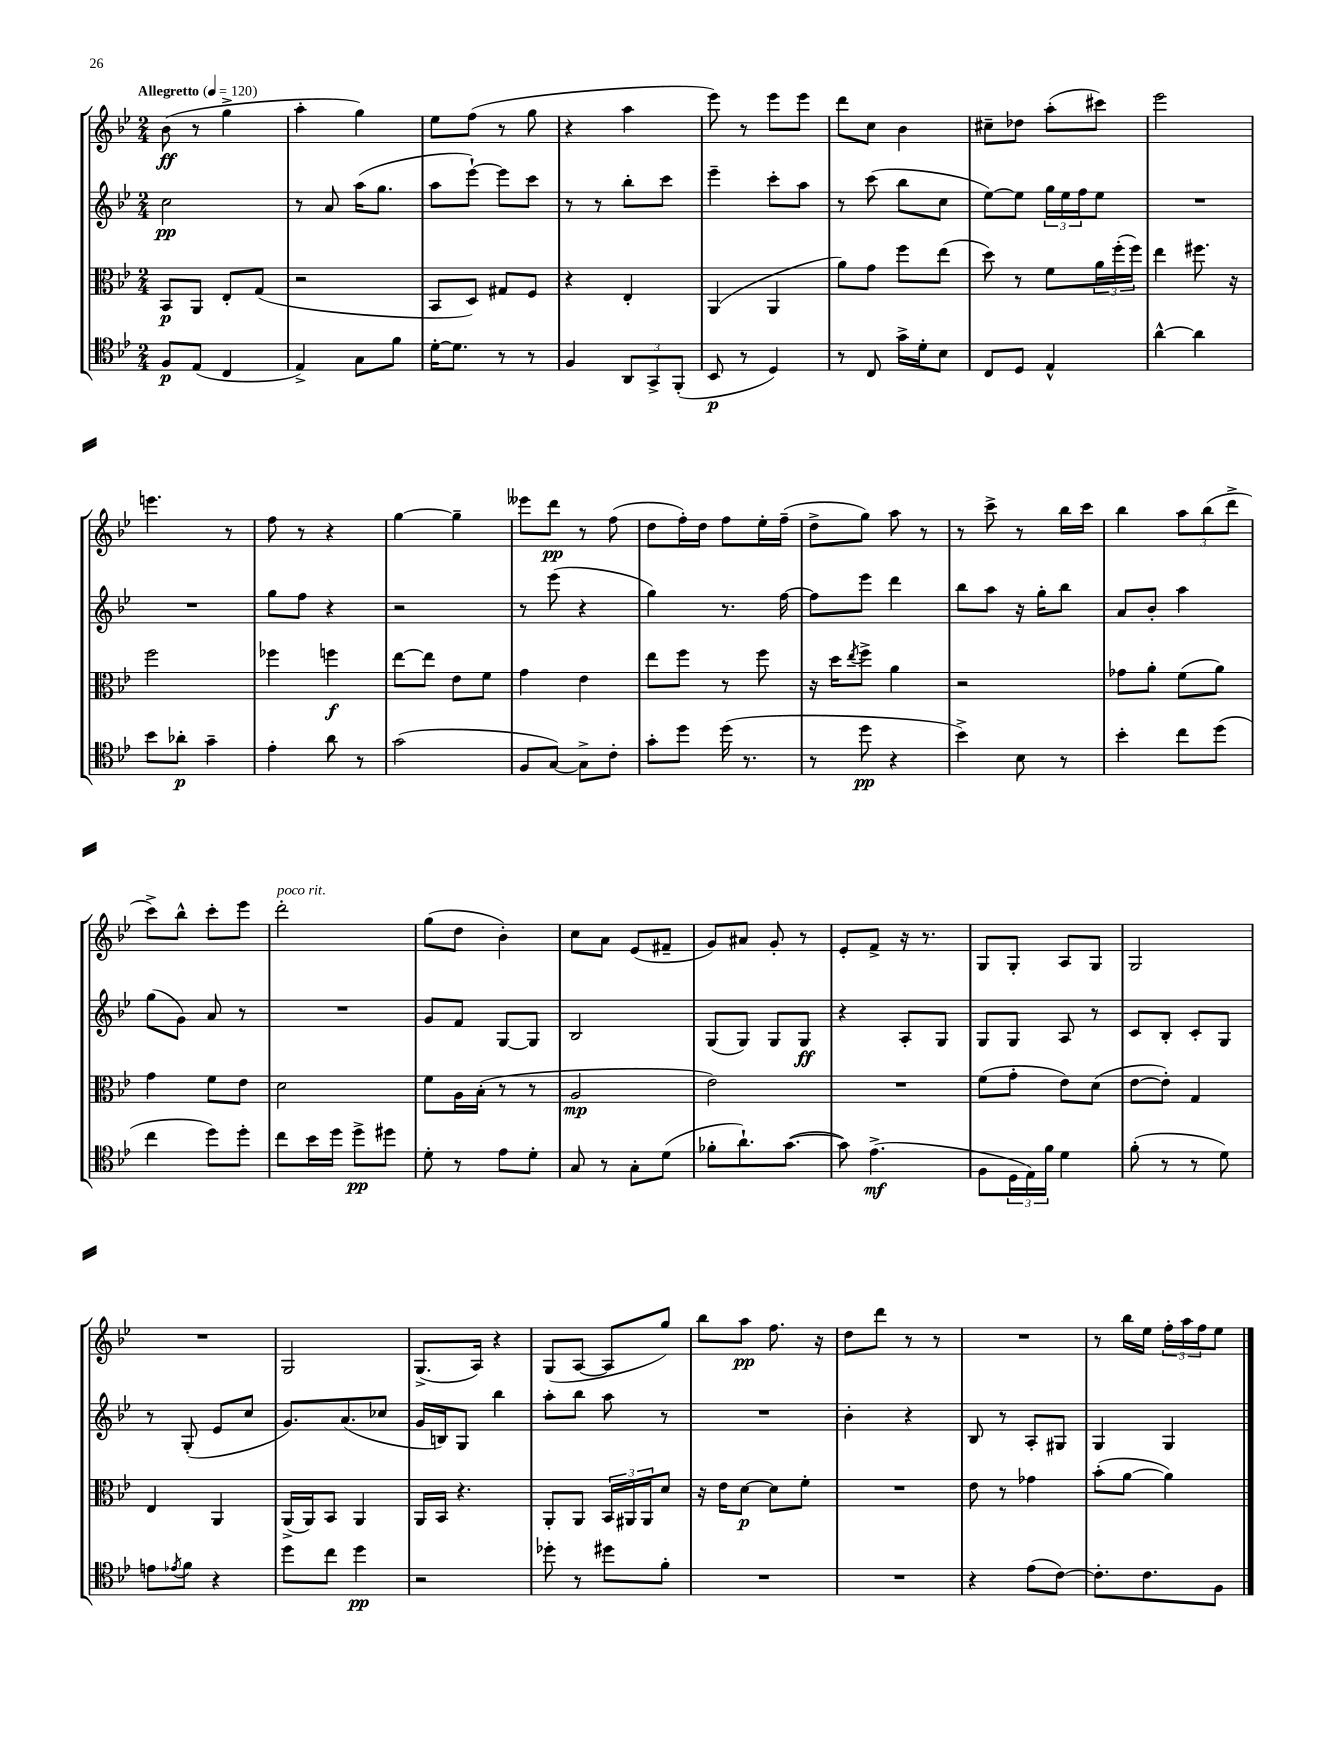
<<
\new StaffGroup <<
\new Staff = "s0" {
    \clef treble \key bes \major \numericTimeSignature \time 2/4 \tempo "Allegretto" 4 = 120
    bes'8\ff( r8 g''4-> |
    a''4-. g''4) |
    ees''8 f''8( r8 g''8 |
    r4 a''4 |
    ees'''8) r8 ees'''8 ees'''8 |
    d'''8 c''8 bes'4 |
    cis''8-- des''8 a''8-.( cis'''8) |
    ees'''2 |
    e'''4. r8 |
    f''8 r8 r4 |
    g''4~ g''4-- |
    eeses'''8 d'''8\pp r8 f''8( |
    d''8 f''16-.) d''16 f''8 ees''16-. f''16--( |
    d''8-> g''8) a''8 r8 |
    r8 c'''8-> r8 bes''16 c'''16 |
    bes''4 \tuplet 3/2 { a''8 bes''8( d'''8-> } |
    c'''8->) bes''8-^ c'''8-. ees'''8 |
    d'''2-.^\markup { \italic "poco rit." } |
    g''8( d''8 bes'4-.) |
    c''8 a'8 ees'8( fis'8-- |
    g'8) ais'8 g'8-. r8 |
    ees'8-. f'8-> r16 r8. |
    g8 g8-. a8 g8 |
    g2 |
    R2 |
    g2 |
    g8.->( a16) r4 |
    g8( a8~ a8 g''8) |
    bes''8 a''8\pp f''8. r16 |
    d''8 d'''8 r8 r8 |
    R2 |
    r8 bes''16 ees''16 \tuplet 3/2 { f''16-. a''16 f''16 } ees''8 \bar "|." |
}
\new Staff = "s1" {
    \clef treble \key bes \major \numericTimeSignature \time 2/4
    c''2\pp |
    r8 a'8 a''16( g''8. |
    a''8 ees'''8~-!) ees'''8 c'''8 |
    r8 r8 bes''8-. c'''8 |
    ees'''4-- c'''8-. a''8 |
    r8 c'''8( bes''8 c''8 |
    ees''8~) ees''8 \tuplet 3/2 { g''16 ees''16 f''16 } ees''8 |
    R2 |
    R2 |
    g''8 f''8 r4 |
    r2 |
    r8 ees'''8( r4 |
    g''4) r8. f''16~ |
    f''8 ees'''8 d'''4 |
    bes''8 a''8 r16 g''16-. bes''8 |
    a'8 bes'8-. a''4 |
    g''8( g'8) a'8 r8 |
    R2 |
    g'8 f'8 g8~ g8 |
    bes2 |
    g8( g8) g8 g8\ff |
    r4 a8-. g8 |
    g8 g8 a8 r8 |
    c'8 bes8-. c'8-. g8 |
    r8 g8-.( ees'8 c''8 |
    g'8.) a'8.( ces''8 |
    g'16 b16) g8 bes''4 |
    a''8-. bes''8 a''8 r8 |
    R2 |
    bes'4-. r4 |
    bes8 r8 a8-. gis8 |
    g4 g4 \bar "|." |
}
\new Staff = "s2" {
    \clef alto \key bes \major \numericTimeSignature \time 2/4
    bes,8\p a,8 ees8-. g8( |
    r2 |
    bes,8 d8) gis8 f8 |
    r4 ees4-. |
    a,4( a,4 |
    a'8) g'8 f''8 ees''8( |
    d''8) r8 f'8 \tuplet 3/2 { a'16 f''16-.( f''16) } |
    ees''4 fis''8. r16 |
    f''2 |
    fes''4 f''4\f |
    ees''8~ ees''8 ees'8 f'8 |
    g'4 ees'4 |
    ees''8 f''8 r8 f''8 |
    r16 d''16 \acciaccatura { ees''8 } f''8-> a'4 |
    r2 |
    ges'8 a'8-. f'8( a'8) |
    g'4 f'8 ees'8 |
    d'2 |
    f'8 a16 bes16-.( r8 r8 |
    a2\mp |
    ees'2) |
    R2 |
    f'8( g'8-. ees'8) d'8( |
    ees'8~ ees'8-.) g4 |
    ees4 a,4 |
    a,16->( a,16) bes,8 a,4 |
    a,16 bes,16 r4. |
    a,8-. a,8 \tuplet 3/2 { bes,16 ais,16 ais,16 } d'8 |
    r16 ees'16 d'8~\p d'8 f'8-. |
    R2 |
    ees'8 r8 ges'4 |
    bes'8-.( a'8~ a'4) \bar "|." |
}
\new Staff = "s3" {
    \clef tenor \key bes \major \numericTimeSignature \time 2/4
    f8\p ees8( c4 |
    ees4->) g8 f'8 |
    d'16~-. d'8. r8 r8 |
    f4 \tuplet 3/2 { a,8 g,8-> f,8-.( } |
    bes,8\p r8 d4) |
    r8 c8 g'16-> d'16-. bes8 |
    c8 d8 ees4-^ |
    a'4~-^ a'4 |
    bes'8 aes'8-.\p g'4-- |
    ees'4-. a'8 r8 |
    g'2( |
    f8 g8~) g8-> c'8-. |
    g'8-. d''8 d''16( r8. |
    r8 d''8\pp r4 |
    bes'4->) bes8 r8 |
    bes'4-. c''8 d''8( |
    c''4 d''8) d''8-. |
    c''8 bes'16 d''16 d''8->\pp dis''8 |
    d'8-. r8 ees'8 d'8-. |
    g8 r8 g8-. d'8( |
    fes'8-. a'8.-!) g'8.~( |
    g'8) ees'4.->\mf( |
    f8 \tuplet 3/2 { d16 ees16) f'16 } d'4 |
    f'8-.( r8 r8 d'8) |
    e'8 \acciaccatura { ees'8 } f'8 r4 |
    d''8 c''8 d''4\pp |
    r2 |
    des''8-. r8 dis''8 f'8-. |
    R2 |
    R2 |
    r4 ees'8( c'8~) |
    c'8.-. c'8. f8 \bar "|." |
}
>>
>>
\layout { \context { \Score \remove "Bar_number_engraver" } }
